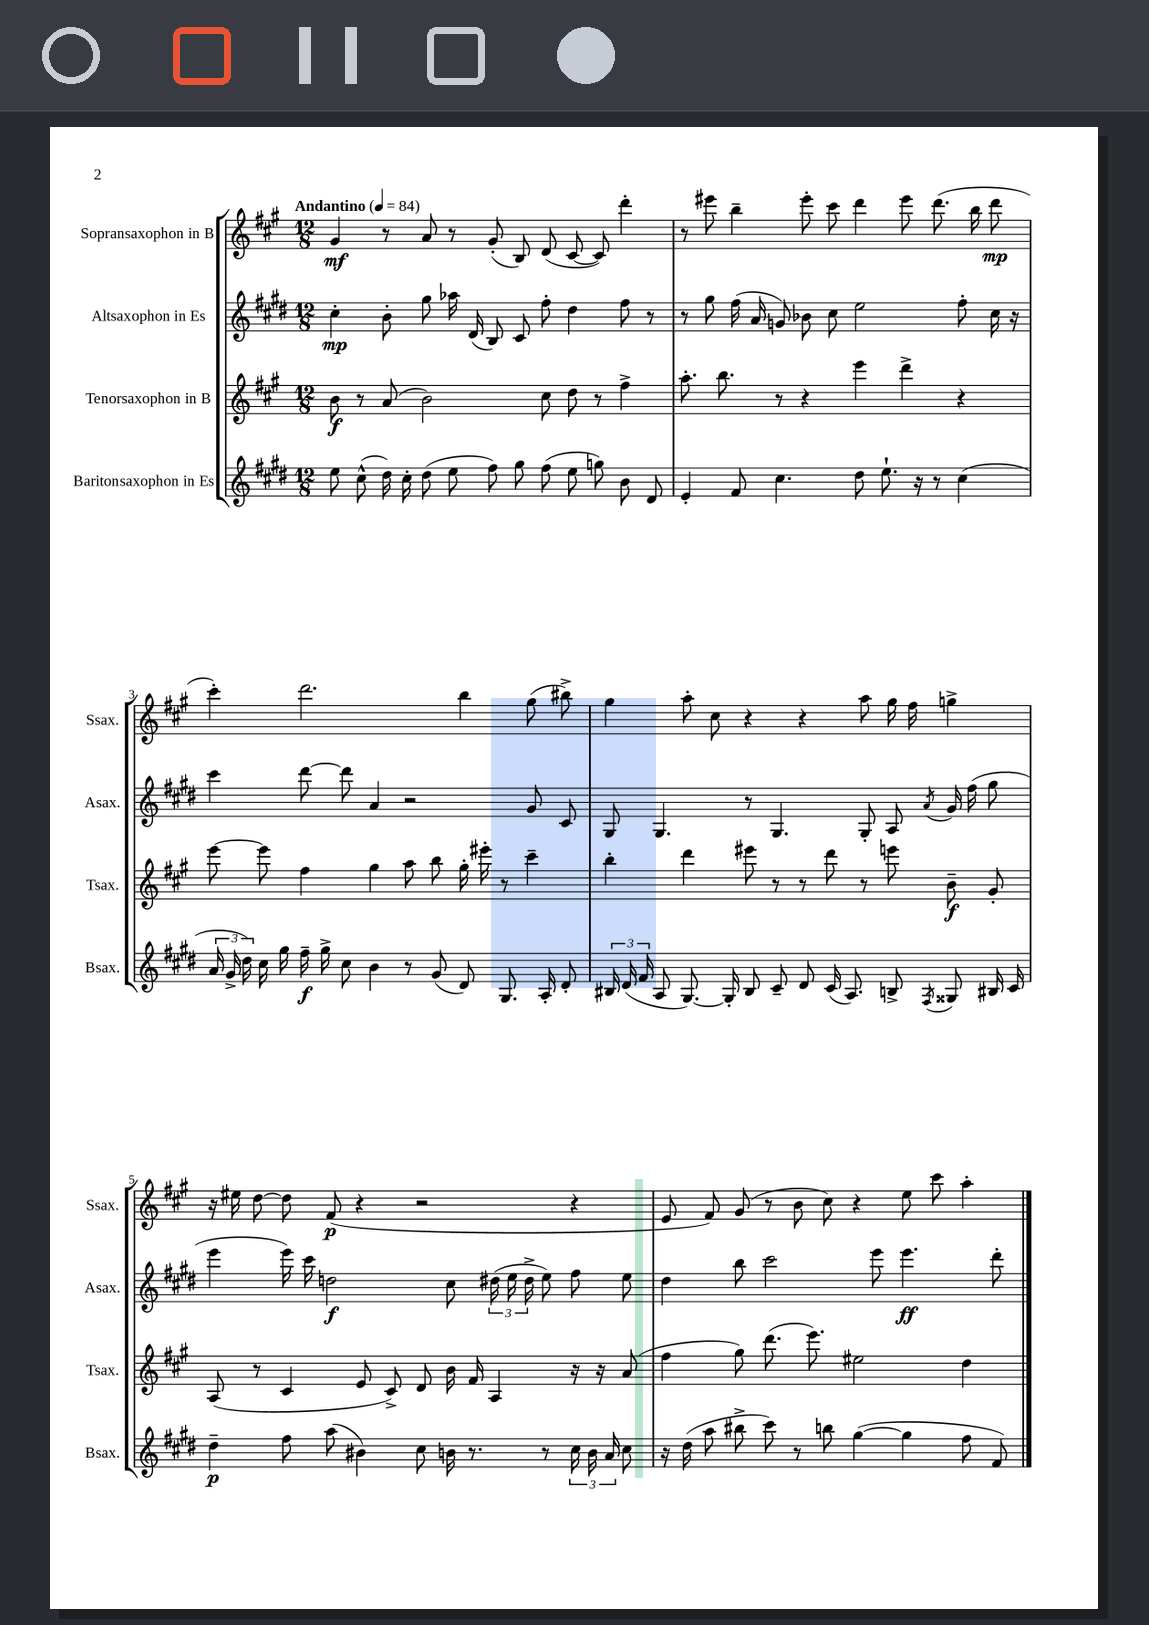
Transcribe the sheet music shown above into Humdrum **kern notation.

**kern	**kern	**kern	**kern
*staff4	*staff3	*staff2	*staff1
*clefG2	*clefG2	*clefG2	*clefG2
*k[f#c#g#d#]	*k[f#c#g#]	*k[f#c#g#d#]	*k[f#c#g#]
*M12/8	*M12/8	*M12/8	*M12/8
*MM84	*MM84	*MM84	*MM84
8ee\	8b\	4cc#'\	4g#/
(8cc#^^\	8r	.	.
16dd#\)	(8a/	8b'\	8r
16cc#'\	.	.	.
(8dd#\	2b\)	8gg#\	8a/
8ee\	.	16aa-\	8r
.	.	(16d#/	.
8ff#\)	.	8B/)	(8g#'/
8gg#\	.	8c#/	8B/)
(8ff#\	8cc#\	8ff#'\	(8d/
8ee\	8dd\	4dd#\	[8c#/
8gg\)	8r	.	8c#/])
8b\	4ff#^\	8ff#\	4ddd'\
8d#/	.	8r	.
=	=	=	=
4e'/	8.aa'\	8r	8r
.	.	8gg#\	8eee#\
.	8.bb\	.	.
8f#/	.	(16ff#\	4bb~\
.	.	16a/	.
4.cc#\	8r	8g/)	.
.	4r	8b-\	8eee#'\
.	.	8cc#\	8ccc#\
8dd#\	4eee\	2ee\	4ddd\
8.ee`\	.	.	.
.	4ddd^\	.	8eee#\
16r	.	.	.
8r	.	.	(8.ddd\
(4cc#\	4r	8ff#'\	.
.	.	.	16bb\
.	.	16cc#\	8ddd\
.	.	16r	.
=	=	=	=
24a/	[8eee\	4ccc#\	4ccc#'\)
24g#^/	.	.	.
24dd#\)	.	.	.
16cc#\	8eee\]	.	.
16gg#\	.	.	.
16ff#~\	4ff#\	[8ddd#\	2.ddd\
16gg#^\	.	.	.
8cc#\	.	8ddd#\]	.
4b\	4gg#\	4a/	.
8r	8aa\	2r	.
(8g#/	8bb\	.	.
8d#/)	16gg#'\	.	4bb\
.	16eee#'\	.	.
8.G#/	8r	.	.
.	4ccc#~\	8g#/	(8gg#\
16A'/	.	.	.
8d#'/	.	8c#/	8bb#^\)
=	=	=	=
24B#/	4bb'\	8G#/	4gg#\
(24d#/	.	.	.
24f#/	.	.	.
8A/	.	4.G#/	.
[8.G#/)	4ddd\	.	8aa'\
.	.	.	8cc#\
16G#'/]	.	.	.
8B#/	8eee#\	8r	4r
8c#~/	8r	4.G#/	.
8d#/	8r	.	4r
(16c#/	8ddd\	.	.
8.A/)	.	.	.
.	8r	8G#'/	8aa\
8B^/	8eee\	8A/	16gg#\
.	.	.	16ff#\
8qF#/	.	8qa/	.
8G##/	8b~\	16g#/	4gg^\
.	.	(16ff#\	.
16B#/	8g#'/	8gg#\	.
16c#/	.	.	.
=	=	=	=
4dd#~\	(8A/	4eee\	16r
.	.	.	16ee#\
.	8r	.	[8dd\
8ff#\	4c#/	16eee\)	8dd\]
.	.	16ccc#\	.
(8aa\	.	2dd\	(8f#/
4b#\)	8e/	.	4r
.	8c#^/)	.	.
8cc#\	8d/	.	2r
16b\	16b\	8cc#\	.
8.r	16f#/	.	.
.	4A/	(24dd#\	.
.	.	24ee\	.
.	.	24dd#^\	.
8r	.	8ee\)	.
24cc#\	16r	8ff#\	4r
24b\	.	.	.
.	16r	.	.
24a/	.	.	.
8cc#\	(8a/	8ee\	.
=	=	=	=
16r	4ff#\	4dd#\	8e/
(16dd#\	.	.	.
8aa\	.	.	8f#/)
8bb#^\	8gg#\)	8bb\	(8g#/
8ccc#\)	(8.ddd\	2ccc#\	8r
8r	.	.	8b\
.	8.eee\)	.	.
8bb\	.	.	8cc#\)
([4gg#\	2ee#\	.	4r
.	.	8eee\	.
4gg#\]	.	4.eee\	8ee\
.	.	.	8ccc#\
8ff#\	4dd\	.	4aa'\
8f#/)	.	8ddd#'\	.
==	==	==	==
*-	*-	*-	*-
